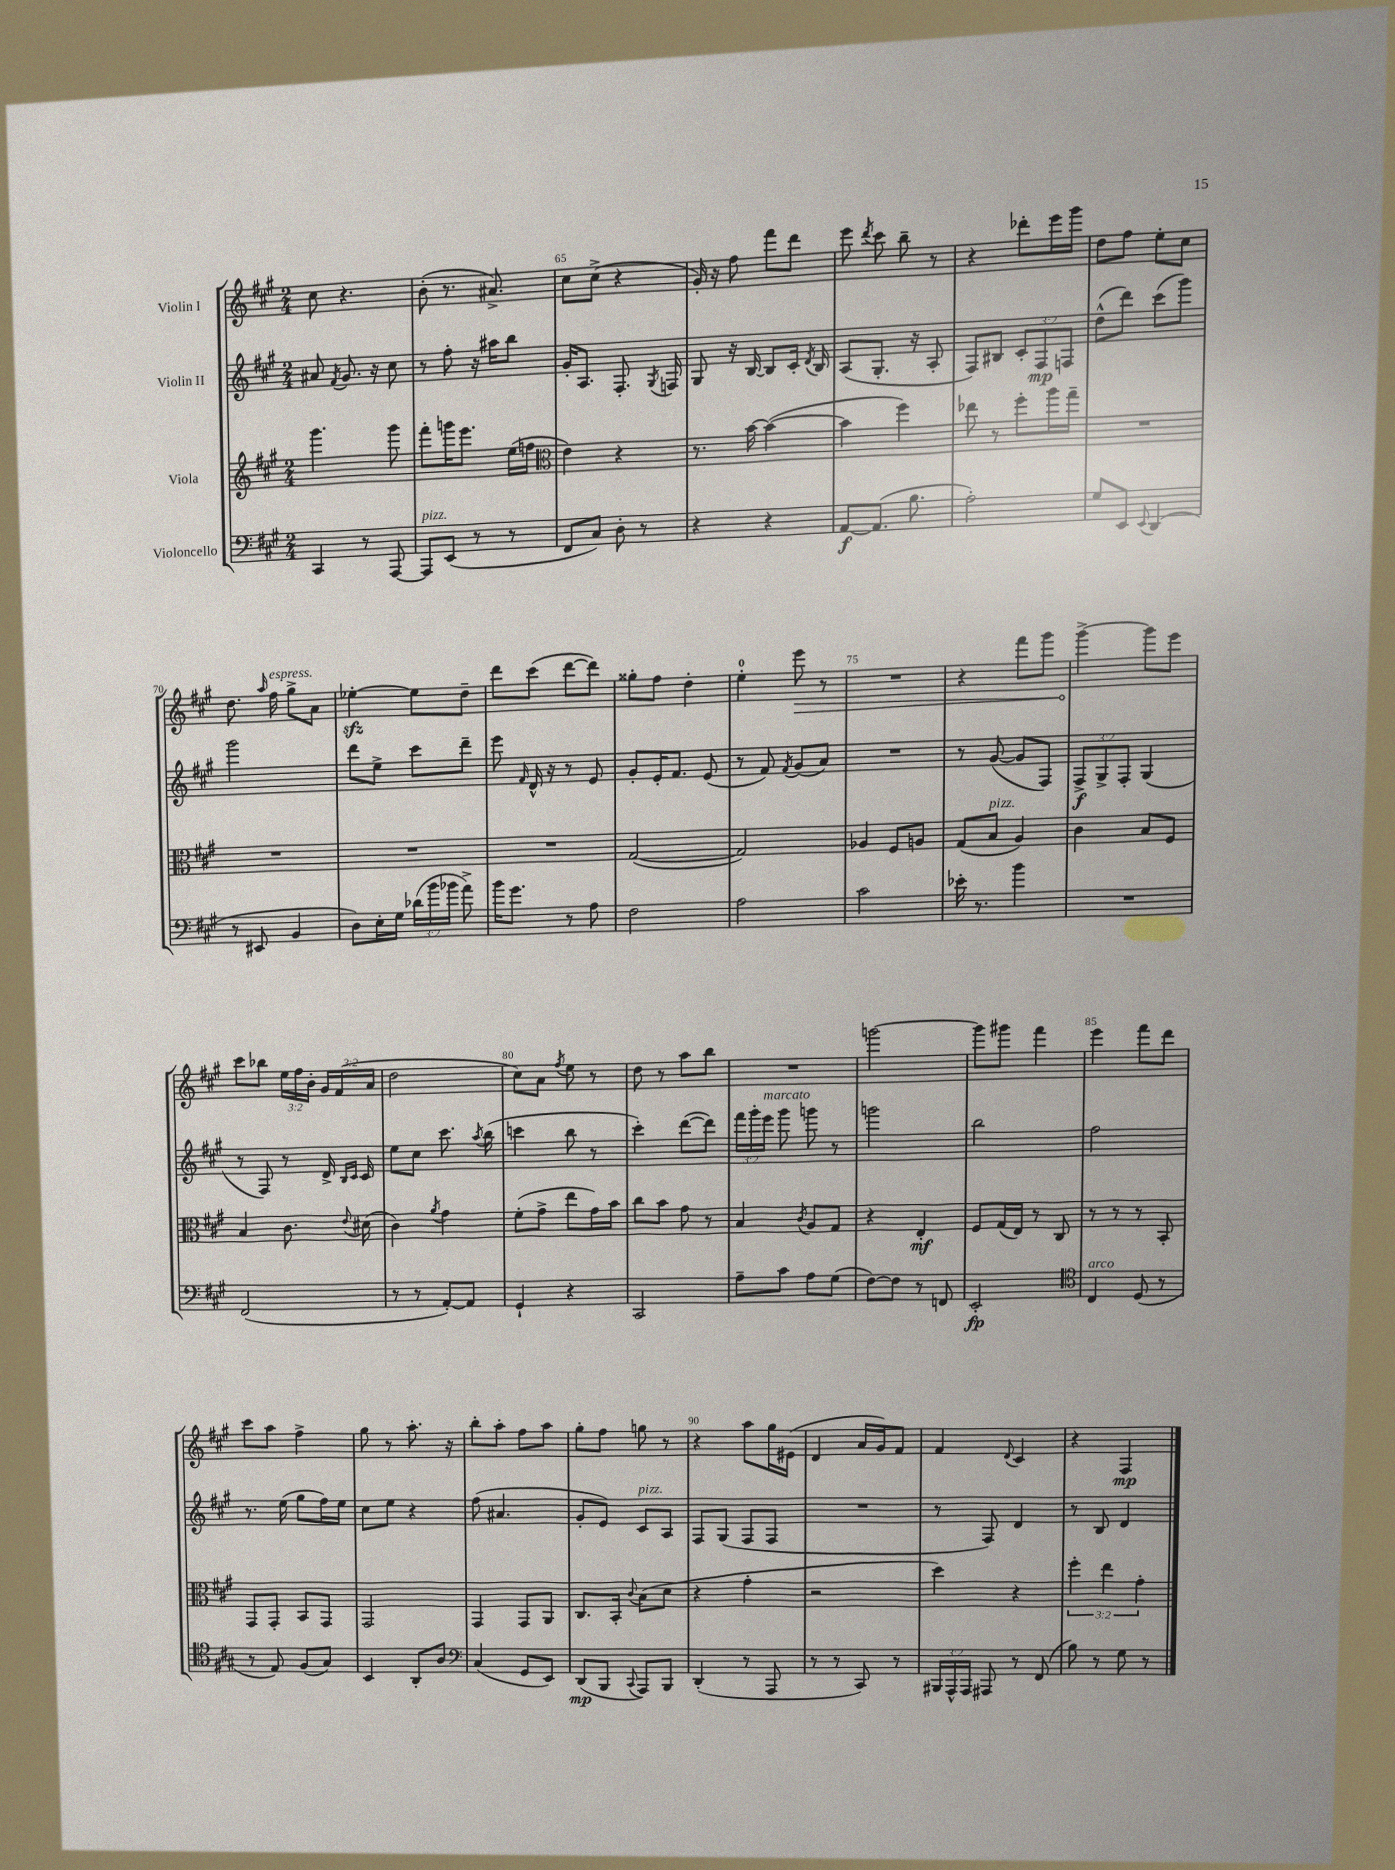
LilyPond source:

<<
\new StaffGroup <<
\new Staff = "s0" \with { instrumentName = "Violin I" } {
    \clef treble \key a \major \numericTimeSignature \time 2/4 \override Staff.TupletNumber.text = #tuplet-number::calc-fraction-text
    \autoBeamOff cis''8 r4. |
    b'8-.( r8. ais'8.->) |
    cis''8[ cis''8]->( r4 |
    gis'16-.) r16 fis''8 fis'''8[ d'''8] |
    e'''8 \acciaccatura { d'''8 } cis'''8 b''8-- r8 |
    r4 des'''8[-. e'''16 gis'''16] |
    d''8[ fis''8] e''8[-. cis''8] |
    d''8. \grace { a''16 } fis''16^\markup { \italic "espress." } gis''8[-> a'8] |
    ees''4~-.\sfz ees''8[ d''8]-- |
    d'''8[ cis'''8]( d'''8[~ d'''8]) |
    gisis''8[-. fis''8] d''4-. |
    e''4-0-. \once \override Hairpin.circled-tip = ##t e'''8\> r8 |
    R2 |
    r4 fis'''8[ gis'''8] |
    gis'''4~->\! gis'''8[ e'''8] |
    cis'''8[ bes''8] \tuplet 3/2 { e''16[ fis''16 b'16]-. } \tuplet 3/2 { gis'16[ fis'16( a'16] } |
    d''2 |
    cis''8[) a'8] \acciaccatura { fis''8 } e''8 r8 |
    d''8 r8 a''8[ b''8] |
    R2 |
    g'''2~ |
    g'''8[ gis'''8] fis'''4 |
    e'''4 fis'''8[ d'''8] |
    cis'''8[ a''8] fis''4-> |
    gis''8 r8 a''8.-. r16 |
    b''8[-. a''8]-. fis''8[ a''8] |
    gis''8[-. fis''8] g''8 r8 |
    r4 a''8[ gis''16 eis'16]( |
    d'4 a'16[ gis'16) fis'8] |
    fis'4 \appoggiatura { d'8 } cis'4 |
    r4 fis4\mp \bar "|." |
}
\new Staff = "s1" \with { instrumentName = "Violin II" } {
    \clef treble \key a \major \numericTimeSignature \time 2/4 \override Staff.TupletNumber.text = #tuplet-number::calc-fraction-text
    \autoBeamOff ais'8 \acciaccatura { fis'8 } gis'8. r16 cis''8 |
    r8 fis''8-. r16 ais''16[ b''8] |
    gis'16[-. a8.] fis8.-. \acciaccatura { gis8 } f16 |
    gis8 r16 b16~ b8[ cis'16]-. \acciaccatura { d'8 } b16 |
    a8[( gis8.]-. r16 a8-. |
    fis8[) bis8] \tuplet 3/2 { cis'8[-. fis8\mp f8] } |
    d''8[-^( d'''8]) cis'''8[( gis'''8]) |
    gis'''2 |
    d'''8[ e''8]-> cis'''8[ d'''8]-- |
    e'''8 \grace { fis'16 } d'16-^ r16 r8 e'8 |
    gis'8[-. e'16-. fis'8.] e'8( |
    r8 fis'8) \acciaccatura { fis'8 } gis'8[( a'8]) |
    R2 |
    r8 gis'8~( gis'8[ fis8]) |
    \tuplet 3/2 { fis8[->\f gis8-> fis8]-. } gis4( |
    r8 fis8) r8 d'16-> \grace { b16[ cis'16] } cis'16 |
    e''8[ cis''8] cis'''8. \acciaccatura { a''8 } b''16( |
    c'''4 b''8 r8 |
    cis'''4-.) d'''8[~( d'''8]) |
    \tuplet 3/2 { fis'''16[ gis'''16-. e'''16]^\markup { \italic "marcato" } } gis'''8 g'''8 r8 |
    g'''2 |
    b''2 |
    fis''2 |
    r8. e''16( gis''8[ fis''16) e''16] |
    cis''8[ e''8] r4 |
    fis''8( ais'4. |
    gis'8[-. e'8]) cis'8[^\markup { \italic "pizz." } a8] |
    fis8[ gis8]( fis8[ fis8] |
    R2 |
    r8 fis8) d'4 |
    r8 b8 d'4 \bar "|." |
}
\new Staff = "s2" \with { instrumentName = "Viola" } {
    \clef treble \key a \major \numericTimeSignature \time 2/4 \override Staff.TupletNumber.text = #tuplet-number::calc-fraction-text
    \autoBeamOff gis'''4. gis'''8 |
    fis'''8[-. g'''16 e'''8.] e''16[( f''16] |
    \clef alto e'4) r4 |
    r8. b'16~ b'4~( |
    b'4 fis''4) |
    ees''8 r8 fis''8[-. a''16 gis''16]-- |
    R2 |
    R2 |
    R2 |
    R2 |
    gis2~( |
    gis2) |
    aes4 fis8[ a8] |
    gis8[( b8]^\markup { \italic "pizz." } a4) |
    cis'4 b8[ fis8] |
    b4 cis'8. \appoggiatura { e'8 } dis'16( |
    cis'4) \acciaccatura { a'8 } gis'4 |
    fis'8[-.( gis'8]-> e''8[ gis'16) b'16] |
    cis''8[ b'8] gis'8 r8 |
    b4 \acciaccatura { cis'8 } a8[ gis8] |
    r4 e4-.\mf |
    fis8[ gis16( e16]) r8 cis8 |
    r8 r8 r8 b,8-. |
    gis,8[ gis,8]-. b,8[ gis,8] |
    gis,2 |
    gis,4 gis,8[ a,8] |
    cis8.[ b,16]-. \appoggiatura { cis'8 } b8[( d'8] |
    r4 gis'4-. |
    r2 |
    d''4) r4 |
    \tuplet 3/2 { fis''4-. e''4 gis'4-. } \bar "|." |
}
\new Staff = "s3" \with { instrumentName = "Violoncello" } {
    \clef bass \key a \major \numericTimeSignature \time 2/4 \override Staff.TupletNumber.text = #tuplet-number::calc-fraction-text
    \autoBeamOff cis,4 r8 a,,8~ |
    a,,8[^\markup { \italic "pizz." } e,8]( r8 r8 |
    fis,8[ cis8]) d8-. r8 |
    r4 r4 |
    a,8[~\f a,8.]( b8. |
    a2-.) |
    gis8[ e,8] \appoggiatura { e,8 } d,4( |
    r8 eis,8 b,4 |
    d8[) e16-. gis16] \tuplet 3/2 { des'16[( b'16 bes'16] } a'8->) |
    b'16[ gis'8.] r8 a8 |
    fis2 |
    a2 |
    cis'2 |
    ees'16-. r8. b'4 |
    R2 |
    fis,2( |
    r8 r8 a,8[~-.) a,8] |
    gis,4-! r4 |
    cis,2 |
    a8[-- cis'8] a8[ gis8]( |
    fis8[~) fis8] r8 f,8 |
    e,2-.\fp |
    \clef tenor cis4^\markup { \italic "arco" } d8( r8 |
    r8 e8) fis8[( gis8]) |
    b,4 a,8[-. a8] |
    \clef bass cis4( gis,8[ e,8]) |
    d,8[\mp( b,,8] \appoggiatura { cis,8 } a,,8[) b,,8] |
    d,4-.( r8 a,,8 |
    r8 r8 cis,8) r8 |
    \tuplet 3/2 { bis,,16[ a,,16-^ a,,16] } ais,,8 r8 fis,8( |
    b8) r8 gis8 r8 \bar "|." |
}
>>
>>
\layout { \context { \Score currentBarNumber = #63 \override BarNumber.break-visibility = ##(#f #t #t) barNumberVisibility = #(every-nth-bar-number-visible 5) } }
